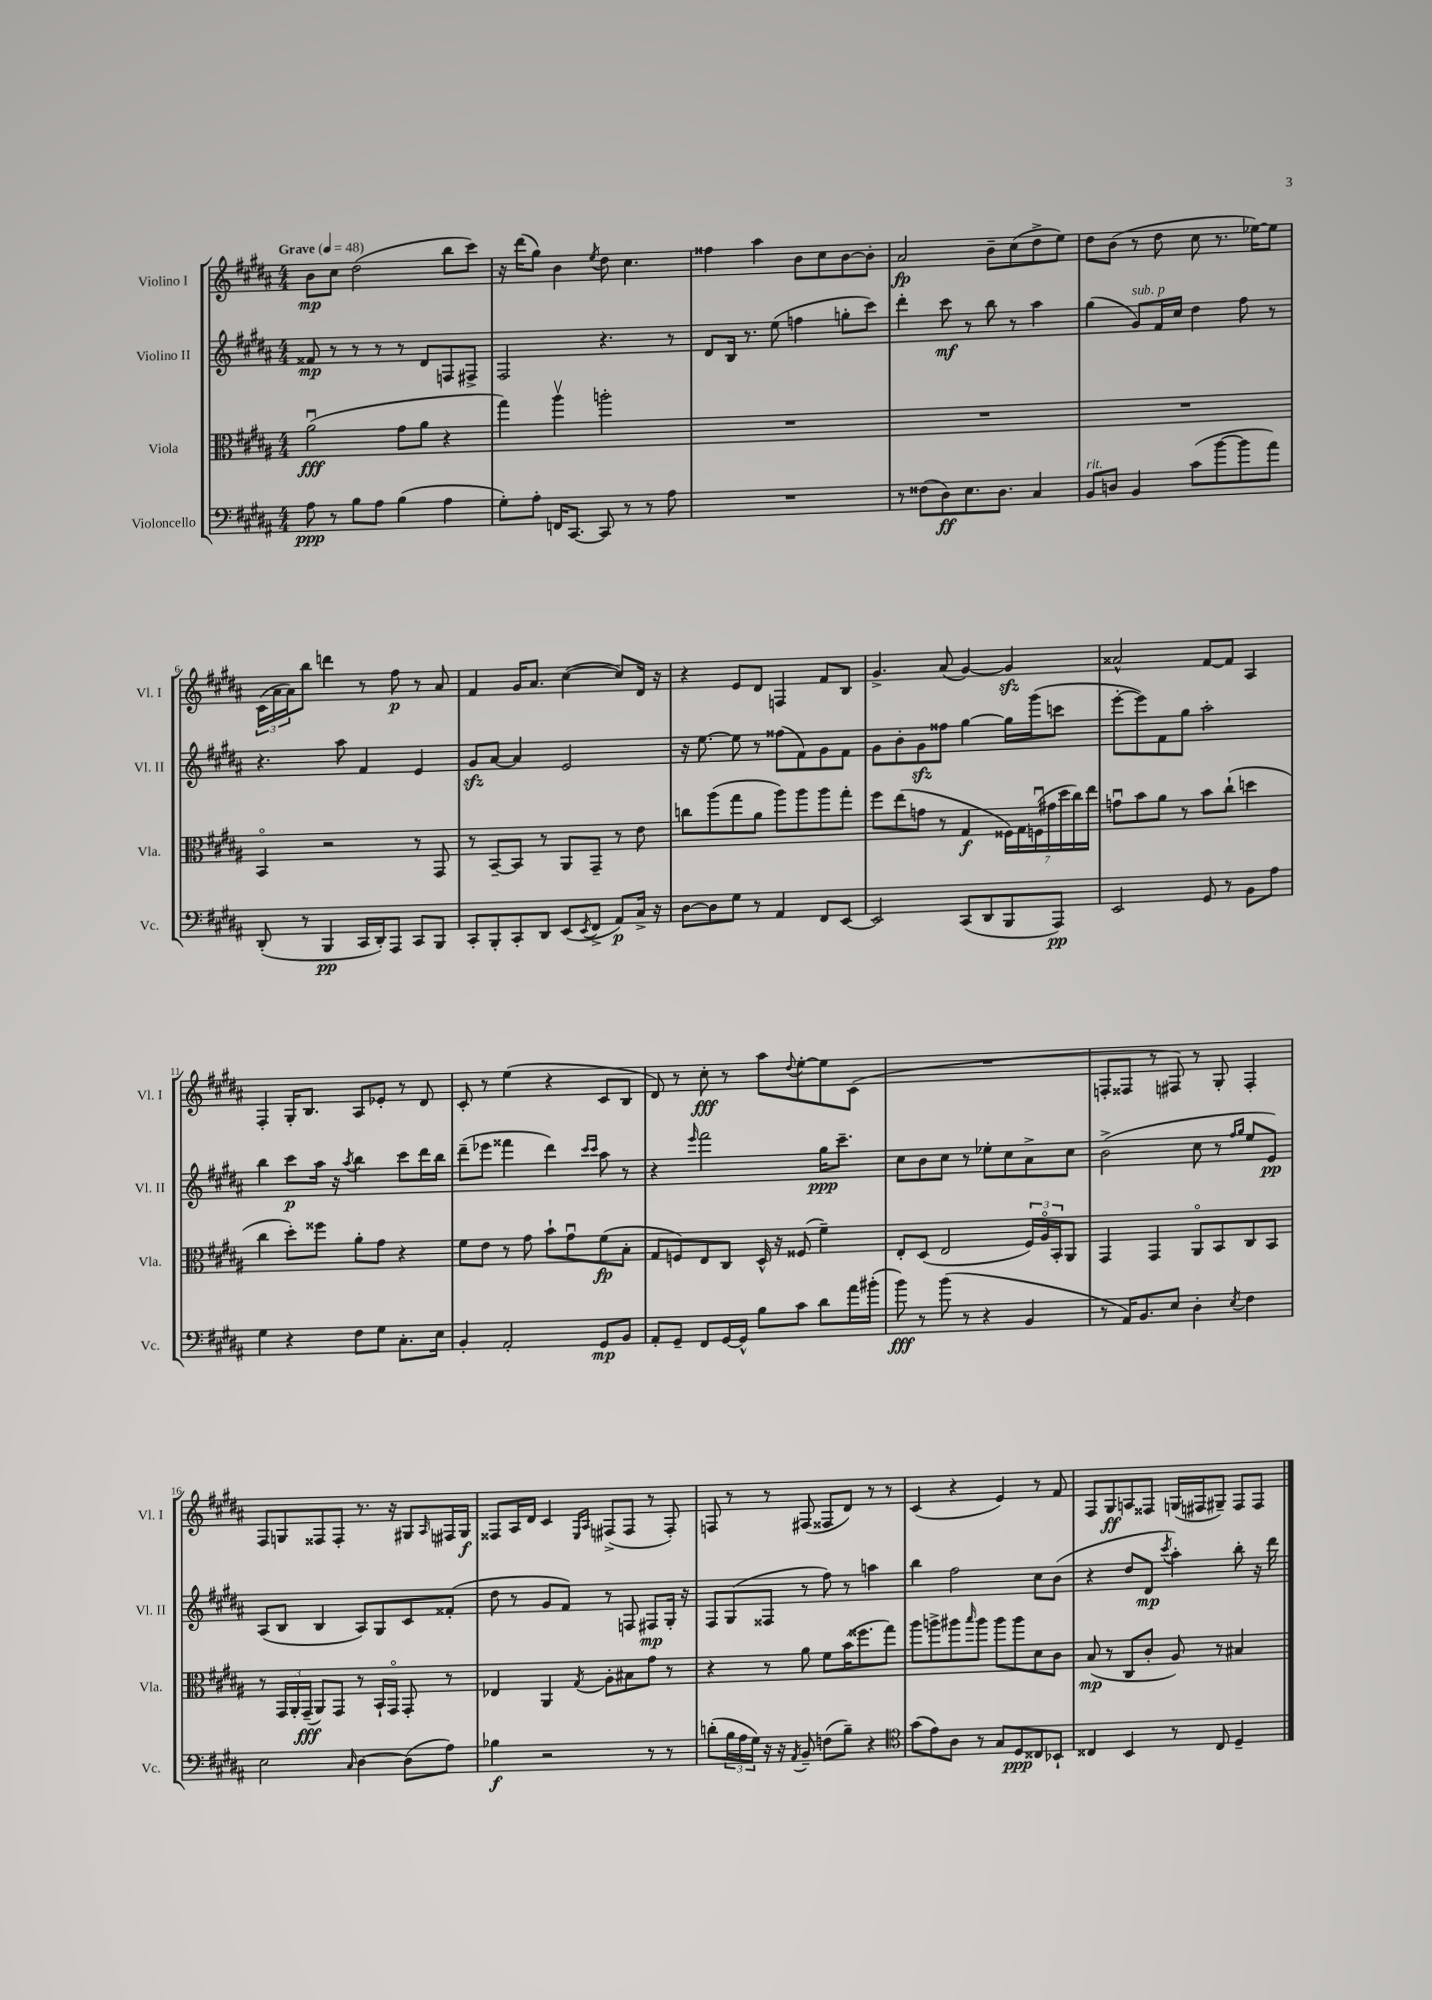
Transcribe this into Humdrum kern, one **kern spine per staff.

**kern	**dynam	**kern	**dynam	**kern	**dynam	**kern	**dynam
*part4	*part4	*part3	*part3	*part2	*part2	*part1	*part1
*staff4	*staff4	*staff3	*staff3	*staff2	*staff2	*staff1	*staff1
*I"Violoncello	*	*I"Viola	*	*I"Violino II	*	*I"Violino I	*
*I'Vc.	*	*I'Vla.	*	*I'Vl. II	*	*I'Vl. I	*
*clefF4	*	*clefC3	*	*clefG2	*	*clefG2	*
*k[f#c#g#d#a#]	*	*k[f#c#g#d#a#]	*	*k[f#c#g#d#a#]	*	*k[f#c#g#d#a#]	*
*M4/4	*	*M4/4	*	*M4/4	*	*M4/4	*
*MM48	*	*MM48	*	*MM48	*	*MM48	*
=1	=1	=1	=1	=1	=1	=1	=1
!	!	!	!	!	!	!LO:TX:a:B:t=Grave	!
8A#\	ppp	(2a#u\	fff	8f##X/	mp	8b\L	mp
8r	.	.	.	8r	.	8cc#\J	.
8B\L	.	.	.	8r	.	(2dd#\	.
8A#\J	.	.	.	8r	.	.	.
(4B\	.	8g#\L	.	8r	.	.	.
.	.	8a#\J	.	8d#/L	.	.	.
4A#\	.	4r	.	8Fn/	.	8bb\L	.
.	.	.	.	8F#X^/J	.	8ccc#\J)	.
=2	=2	=2	=2	=2	=2	=2	=2
8G#'\L)	.	4gg#\)	.	2F#/	.	16r	.
.	.	.	.	.	.	(16ddd#\KL	.
8A#'\J	.	.	.	.	.	8gg#\J)	.
16FFn/KL	.	4aa#v\	.	.	.	4b\	.
[8.CC#/J	.	.	.	.	.	.	.
.	.	.	.	.	.	8qee/	.
8CC#/]	.	2aan'\	.	4.r	.	8dd#\	.
8r	.	.	.	.	.	4.cc#\	.
8r	.	.	.	.	.	.	.
8A#\	.	.	.	8r	.	.	.
=3	=3	=3	=3	=3	=3	=3	=3
1r	.	1r	.	8d#/L	.	4ff##X\	.
.	.	.	.	16B/Jk	.	.	.
.	.	.	.	8.r	.	.	.
.	.	.	.	.	.	4aa#\	.
.	.	.	.	(8ee\	.	.	.
.	.	.	.	4ffn\	.	8b\L	.
.	.	.	.	.	.	8cc#\	.
.	.	.	.	8ggn'\L	.	[8b\	.
.	.	.	.	8ccc#\J)	.	8b'\J]	.
=4	=4	=4	=4	=4	=4	=4	=4
8r	.	1r	.	4ddd#'\	.	2a#/	fp
(8F##X\L	.	.	.	.	.	.	.
8D#\)	ff	.	.	8ccc#\	mf	.	.
8.E\	.	.	.	8r	.	.	.
.	.	.	.	8bb\	.	8b~\L	.
8.D#\J	.	.	.	.	.	.	.
.	.	.	.	8r	.	(8cc#\	.
4C#/	.	.	.	4aa#\	.	8dd#^\	.
.	.	.	.	.	.	8ee\J)	.
=5	=5	=5	=5	=5	=5	=5	=5
!LO:TX:a:i:t=rit.	!	!	!	!	!	!	!
8BB/L	.	1r	.	(4gg#\	.	8dd#\L	.
8Dn/J	.	.	.	.	.	(8b\J	.
!	!	!	!	!LO:TX:a:i:t=sub. p	!	!	!
4BB/	.	.	.	8g#/L)	.	8r	.
.	.	.	.	16f#/L	.	8dd#\	.
.	.	.	.	16cc#/JJ	.	.	.
(8c#\L	.	.	.	4dd#\	.	8cc#\	.
[8b\	.	.	.	.	.	8.r	.
8b\]	.	.	.	8ff#\	.	.	.
.	.	.	.	.	.	[16ee-X\KL)	.
8a#\J)	.	.	.	8r	.	8ee-\J]	.
!!LO:LB:g=z
=6	=6	=6	=6	=6	=6	=6	=6
(8DD#'/	.	4BB/	.	4.r	.	(24c#\LL	.
.	.	.	.	.	.	24a#\	.
.	.	.	.	.	.	24a#\J)	.
8r	.	.	.	.	.	8bb\J	.
4BBB/	pp	2r	.	.	.	4dddn\	.
.	.	.	.	8aa#\	.	.	.
16CC#/LL	.	.	.	4f#/	.	8r	.
16DD#'/J)	.	.	.	.	.	.	.
8AAA#/J	.	.	.	.	.	8ff#\	p
8CC#/L	.	8r	.	4e/	.	8r	.
8BBB/J	.	8GG#/	.	.	.	8a#/	.
=7	=7	=7	=7	=7	=7	=7	=7
8CC#'/L	.	8r	.	8g#zz/L	.	4f#/	.
8BBB'/	.	[8BB~/L	.	[8a#/J	.	.	.
8CC#'/	.	8BB/J]	.	4a#/]	.	16g#/KL	.
.	.	.	.	.	.	8.a#/J	.
8DD#/J	.	8r	.	.	.	.	.
(8EE/L	.	8AA#/L	.	2e/	.	([4cc#\	.
8qEE/	.	.	.	.	.	.	.
8FF#^/J	.	8GG#~/J	.	.	.	.	.
8AA#/L)	p	8r	.	.	.	8cc#/L])	.
16C#^/Jk	.	8e\	.	.	.	16d#/Jk	.
16r	.	.	.	.	.	16r	.
=8	=8	=8	=8	=8	=8	=8	=8
[8D#\L	.	8ccn\L	.	16r	.	4r	.
.	.	.	.	[8.ee\	.	.	.
8D#\]	.	(8aa#\	.	.	.	.	.
8G#\J	.	8gg#\	.	8ee\]	.	8e/L	.
8r	.	8a#\J	.	8r	.	8d#/J	.
4AA#/	.	8aa#\L)	.	(8ff##X\L	.	4Fn/	.
.	.	8aa#\	.	8f#\)	.	.	.
8FF#/L	.	8aa#\	.	8g#\	.	8f#/L	.
[8EE/J	.	8gg#'\J	.	8f#\J	.	8B/J	.
=9	=9	=9	=9	=9	=9	=9	=9
2EE/]	.	8ff#\L	.	8g#\L	.	4.g#^/	.
.	.	(8ee\	.	8b'\	.	.	.
.	.	8gn\J	.	8g#zz\	.	.	.
.	.	8r	.	8ff##X\J	.	(8a#/	.
(8CC#/L	.	4G#/	f	[4gg#\	.	[4g#/)	.
8DD#/	.	.	.	.	.	.	.
8BBB/	.	28F##X\LL)	.	16gg#\LL]	.	4g#zz/]	.
.	.	28G#\	.	.	.	.	.
.	.	.	.	(16ggg#\J	.	.	.
.	.	(28Fnu\	.	.	.	.	.
.	.	28g#X\	.	.	.	.	.
8AAA#/J)	pp	.	.	8cccn\J	.	.	.
.	.	28dd#\	.	.	.	.	.
.	.	28cc#\)	.	.	.	.	.
.	.	28ee\JJ	.	.	.	.	.
=10	=10	=10	=10	=10	=10	=10	=10
2EE/	.	8gnu\L	.	[8eee'\L	.	2a##X^^/	.
.	.	8b\	.	8eee\])	.	.	.
.	.	8a#\J	.	8f#\	.	.	.
.	.	8r	.	8gg#\J	.	.	.
8GG#/	.	8b\L	.	2aa#'\	.	[8f#/L	.
8r	.	(8cc#`\J	.	.	.	8f#/J]	.
8BB\L	.	4ddn\	.	.	.	4A#/	.
8A#\J	.	.	.	.	.	.	.
!!LO:LB:g=z
=11	=11	=11	=11	=11	=11	=11	=11
4G#\	.	4cc#\	.	4bb\	.	4F#'/	.
4r	.	8dd#'\L)	.	8ccc#\L	p	16G#'/KL	.
.	.	.	.	.	.	8.B/J	.
.	.	8ff##X\J	.	16aa#\Jk	.	.	.
.	.	.	.	16r	.	.	.
.	.	.	.	8qaa#/	.	.	.
8F#\L	.	8a#'\L	.	4bb\	.	8A#/L	.
8G#\J	.	8g#\J	.	.	.	8e-X'/J	.
8.C#'\L	.	4r	.	8ccc#\L	.	8r	.
.	.	.	.	16ddd#\L	.	8d#/	.
16E\Jk	.	.	.	16bb\JJ	.	.	.
=12	=12	=12	=12	=12	=12	=12	=12
4BB'/	.	8f#\L	.	(8ddd#~\L	.	8c#'/	.
.	.	8e\J	.	8eee-X\J	.	8r	.
2AA#'/	.	8r	.	4fff##X\	.	(4ee\	.
.	.	8g#\	.	.	.	.	.
.	.	8b`\L	.	4ddd#\)	.	4r	.
.	.	8g#u\	.	.	.	.	.
.	.	.	.	16qqccc#/LL	.	.	.
.	.	.	.	16qqccc#/JJ	.	.	.
8GG#/L	mp	(8f#\	fp	8aa#\	.	8c#/L	.
8BB/J	.	8B'\J	.	8r	.	8B/J	.
=13	=13	=13	=13	=13	=13	=13	=13
8AA#'/L	.	8G#/L	.	4r	.	8d#/)	.
8GG#~/J	.	8Fn/)	.	.	.	8r	.
.	.	.	.	16qqeee/	.	.	.
8FF#/L	.	8E/	.	2fff#\	.	8cc#'\	fff
[16GG#/L	.	8C#/J	.	.	.	8r	.
16GG#^^/JJ]	.	.	.	.	.	.	.
8B\L	.	16D#^^/	.	.	.	8aa#\L	.
.	.	16r	.	.	.	.	.
.	.	.	.	.	.	8qqdd#/	.
8c#\J	.	(8F##X/	.	.	.	[8ee'\	.
8d#\L	.	4f#~\)	.	16gg#\KL	ppp	8ee\]	.
.	.	.	.	8.ccc#~\J	.	.	.
16a#\L	.	.	.	.	.	(8c#\J	.
(16b#X'\JJ	.	.	.	.	.	.	.
=14	=14	=14	=14	=14	=14	=14	=14
8b\)	fff	8E'/L	.	8cc#\L	.	1r	.
8r	.	(8D#/J	.	8b\	.	.	.
(8b\	.	2E/	.	8cc#\J	.	.	.
8r	.	.	.	8r	.	.	.
4r	.	.	.	8ee-X'\L	.	.	.
.	.	.	.	8cc#\	.	.	.
4BB/	.	24F#/LL)	.	8a#^\	.	.	.
.	.	24A#/	.	.	.	.	.
.	.	24BB'/J	.	.	.	.	.
.	.	8AA#/J	.	8cc#\J	.	.	.
=15	=15	=15	=15	=15	=15	=15	=15
8r	.	4GG#/	.	(2b^\	.	8Fn'/L	.
16AA#/KL)	.	.	.	.	.	8F##X/J	.
8.BB/	.	.	.	.	.	.	.
.	.	4GG#/	.	.	.	8r	.
8E/J	.	.	.	.	.	8F#X/)	.
4D#'\	.	8AA#/L	.	8cc#\	.	8r	.
.	.	8BB/	.	8r	.	8G#'/	.
.	.	.	.	16qqff#/LL	.	.	.
8qE/	.	.	.	16qqgg#/JJ	.	.	.
4F#\	.	8C#/	.	8ee/L	.	4F#'/	.
.	.	8BB/J	.	8e/J)	pp	.	.
!!LO:LB:g=z
=16	=16	=16	=16	=16	=16	=16	=16
2E\	.	8r	.	(8A#/L	.	8F#/L	.
.	.	24GG#/LL	.	8B/J	.	8Gn/	.
.	.	24AA#'/	.	.	.	.	.
.	.	(24GG#~/JJ	fff	.	.	.	.
.	.	8AA#/L)	.	4B/	.	8F##X/	.
.	.	8GG#/J	.	.	.	8F##'/J	.
16qqC#/	.	.	.	.	.	.	.
[4D#\	.	8r	.	8A#/L)	.	8.r	.
.	.	16BB`/LL	.	8G#/	.	.	.
.	.	16GG#/JJ	.	.	.	16r	.
(8D#\L]	.	8GG#'/	.	8c#/	.	8G#X/L	.
.	.	.	.	.	.	16qqA#/	.
8A#\J)	.	8r	.	(8f##X'/J	.	16F#X/L	.
.	.	.	.	.	.	16G#/JJ	f
=17	=17	=17	=17	=17	=17	=17	=17
4B-X\	f	4E-X/	.	8dd#\	.	8F##X/L	.
.	.	.	.	8r	.	16A#/L	.
.	.	.	.	.	.	16d#/JJ	.
2r	.	4AA#/	.	8g#/L	.	4c#/	.
.	.	.	.	8f#/J)	.	.	.
.	.	.	.	.	.	16qqE/LL	.
.	.	8qG#/	.	.	.	16qqA#/JJ	.
.	.	8A#'\L	.	8r	.	(8F#X^/L	.
.	.	8B#X\	.	8Fn/	.	8F#/J	.
8r	.	8g#\J	.	8F#X/L	mp	8r	.
8r	.	8r	.	16G#'/Jk	.	8F#'/)	.
.	.	.	.	16r	.	.	.
=18	=18	=18	=18	=18	=18	=18	=18
(8dn'\L	.	4r	.	8F#/L	.	8Fn/	.
24B\L	.	.	.	(8G#/	.	8r	.
24A#\	.	.	.	.	.	.	.
24G#\JJ)	.	.	.	.	.	.	.
16r	.	8r	.	8F##X/J	.	8r	.
16r	.	.	.	.	.	.	.
8qAA#/	.	.	.	.	.	.	.
8BB~/	.	8a#\	.	8r	.	(8F#X/	.
(8Fn\L	.	8f#\L	.	8ff#\)	.	8F##X/L	.
8B~\J)	.	(16b\K	.	8r	.	8d#/J)	.
.	.	8.ff##X\	.	.	.	.	.
4r	.	.	.	4aan\	.	8r	.
.	.	8gg#\J)	.	.	.	8r	.
=19	=19	=19	=19	=19	=19	=19	=19
*clefC4	*	*	*	*	*	*	*
(8g#\L	.	8aa#\L	.	4bb\	.	(4c#/	.
8e\)	.	8aan^\	.	.	.	.	.
8A#\J	.	8aa#X\	.	2ff#\	.	4r	.
.	.	16qqbb/	.	.	.	.	.
8r	.	8aa#\J	.	.	.	.	.
8G#/L	.	8aa#\L	.	.	.	4e/)	.
8D#/	ppp	8aa#\	.	.	.	.	.
8C##X/	.	8d#\	.	8cc#\L	.	8r	.
8BB-X`/J	.	8c#\J	.	(8b\J	.	8f#/	.
=20	=20	=20	=20	=20	=20	=20	=20
4C##X/	.	(8B/	mp	4r	.	8F#/L	.
.	.	8r	.	.	.	8G#/	ff
4BB/	.	8C#/L	.	8dd#/L	.	8An/	.
.	.	8c#'/J	.	8d#/J	mp	8F##X/J	.
.	.	.	.	8qccc#/	.	.	.
8r	.	8A#/)	.	4aa#'\)	.	(16Gn/LL	.
.	.	.	.	.	.	16F#X/J	.
8C##/	.	8r	.	.	.	8G#X~/J)	.
4D#~/	.	4B#X/	.	8bb'\	.	8F#/L	.
.	.	.	.	16r	.	8F#/J	.
.	.	.	.	16ddd#\	.	.	.
==	==	==	==	==	==	==	==
*-	*-	*-	*-	*-	*-	*-	*-
